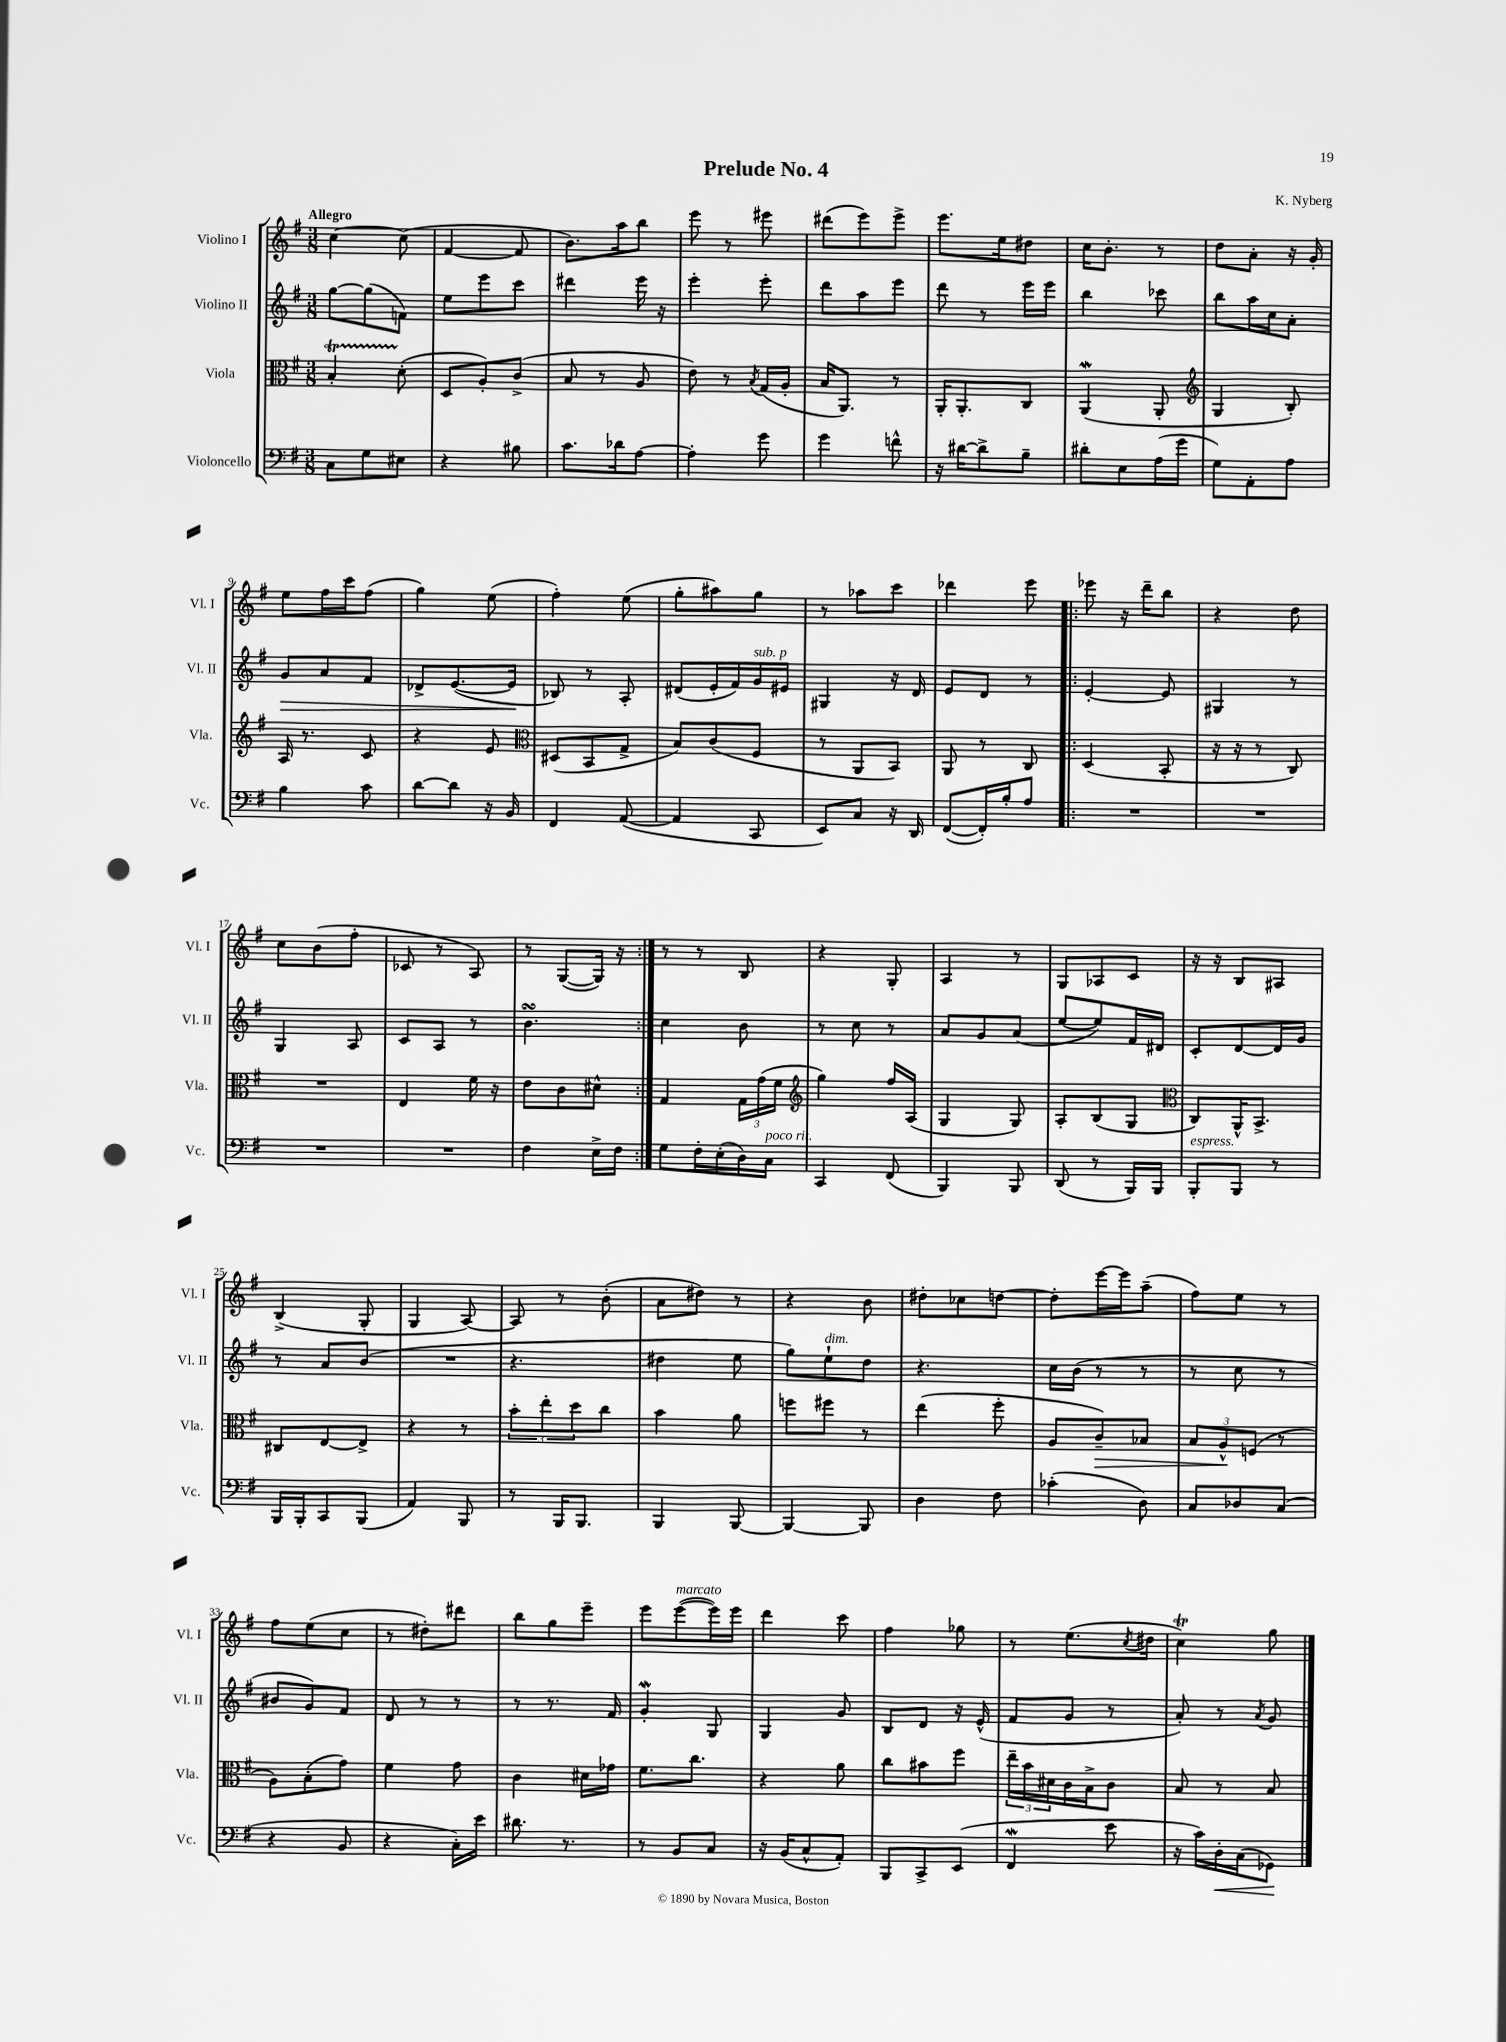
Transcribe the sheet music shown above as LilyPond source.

\header { title = "Prelude No. 4" composer = "K. Nyberg" }
<<
\new StaffGroup <<
\new Staff = "s0" \with { instrumentName = "Violino I" shortInstrumentName = "Vl. I" } {
    \clef treble \key g \major \numericTimeSignature \time 3/8 \tempo "Allegro"
    c''4~ c''8( |
    fis'4~ fis'8 |
    b'8.) a''16 b''8 |
    e'''8 r8 eis'''8 |
    dis'''8( e'''8) e'''8-> |
    e'''8. e''16 dis''8 |
    c''16 b'8.-. r8 |
    d''8 a'8-. r16 g'16-. |
    e''8 fis''16 c'''16 fis''8( |
    g''4) e''8( |
    fis''4-.) e''8( |
    g''8-. ais''8) g''8 |
    r8 aes''8 c'''8 |
    des'''4 e'''8 |
    \repeat volta 2 { ees'''8 r16 d'''16-- b''8 |
    r4 d''8 |
    c''8 b'8( fis''8-. |
    ces'8 r8 a8) |
    r8 g8~( g16) r16 | }
    r8 r8 b8 |
    r4 g8-. |
    a4 r8 |
    g8 aes8 c'8 |
    r16 r16 b8 ais8 |
    b4->( g8-. |
    g4 a8~) |
    a8 r8 b'8-.( |
    a'8 dis''8) r8 |
    r4 b'8 |
    dis''8-. ces''8 d''8~ |
    d''8-. e'''16~ e'''16 a''8--( |
    fis''8) e''8 r8 |
    fis''8 e''8( c''8 |
    r8 dis''8-.) dis'''8 |
    b''8 g''8 e'''8-- |
    e'''8 e'''8~^\markup { \italic "marcato" }( e'''16) e'''16 |
    d'''4 c'''8 |
    fis''4 ges''8 |
    r8 e''8.( \acciaccatura { c''8 } dis''16 |
    c''4\trill) g''8 \bar "|." |
}
\new Staff = "s1" \with { instrumentName = "Violino II" shortInstrumentName = "Vl. II" } {
    \clef treble \key g \major \numericTimeSignature \time 3/8
    g''8~ g''8( f'8) |
    e''8 e'''8 c'''8 |
    dis'''4 e'''16 r16 |
    e'''4-. e'''8-. |
    d'''8 a''8 e'''8 |
    d'''8 r8 e'''16 e'''16 |
    b''4 ces'''8 |
    b''8 a''16 c''16 a'8-. |
    g'8\> a'8 fis'8 |
    des'8-> e'8.~( e'16\! |
    bes8) r8 a8-. |
    dis'8( e'16-. fis'16) g'16^\markup { \italic "sub. p" } eis'16 |
    gis4 r16 d'16 |
    e'8 d'8 r8 |
    \repeat volta 2 { e'4~-. e'8 |
    gis4 r8 |
    g4 a8 |
    c'8 a8 r8 |
    b'4.\turn | }
    c''4 b'8 |
    r8 c''8 r8 |
    a'8 g'8 a'8( |
    e''8~ e''8) fis'16 dis'16 |
    c'8-. d'8~ d'16 g'16 |
    r8 a'8 b'8( |
    R4. |
    r4. |
    dis''4 e''8 |
    g''8) e''8-!^\markup { \italic "dim." } d''8 |
    r4. |
    c''16 b'16( r8 r8 |
    r8 c''8 r8 |
    bis'8 g'8) fis'8 |
    d'8 r8 r8 |
    r8 r8. fis'16 |
    g'4-.\mordent g8 |
    g4 g'8 |
    b8 d'8 r16 e'16-^( |
    fis'8 g'8 r8 |
    a'8-.) r8 \acciaccatura { a'8 } g'8 \bar "|." |
}
\new Staff = "s2" \with { instrumentName = "Viola" shortInstrumentName = "Vla." } {
    \clef alto \key g \major \numericTimeSignature \time 3/8
    b4-.\startTrillSpan d'8-.\stopTrillSpan( |
    d8 a8-.) c'8->( |
    b8 r8 a8 |
    e'8) r8 \acciaccatura { b8 } g16( a16-. |
    b16 a,8.) r8 |
    a,16-. a,8.-. c8 |
    a,4\mordent( a,8-. |
    \clef treble g4 b8-.) |
    a16 r8. c'8 |
    r4 e'8 |
    \clef alto dis8( b,8 g8-> |
    b8) c'8( fis8 |
    r8 a,8 b,8) |
    a,8 r8 c8 |
    \repeat volta 2 { d4( b,8-. |
    r16 r16 r8 c8) |
    R4. |
    e4 fis'16 r16 |
    e'8 c'8 dis'8-^ | }
    g4 \tuplet 3/2 { g16 g'16( fis'16 } |
    \clef treble g''4) fis''16 a16( |
    g4 g8) |
    a8-. b8( g8 |
    \clef alto c8) a,16-^ b,8.-> |
    cis8 e8~ e8-> |
    r4 r8 |
    \tuplet 3/2 { b'8-. e''8-. d''8 } c''8 |
    b'4 a'8 |
    f''8 fis''8 r8 |
    e''4( fis''8-. |
    a8 c'8--\>) bes8 |
    \tuplet 3/2 { b8 a8-^\! f8( } r8 |
    a8) b8-.( g'8) |
    fis'4 g'8 |
    c'4 dis'16 ges'16 |
    fis'8. c''8. |
    r4 a'8 |
    c''8 bis'8 fis''8 |
    \tuplet 3/2 { e''16-- b'16 dis'16 } c'16 b16-> c'8 |
    b8 r8 b8 \bar "|." |
}
\new Staff = "s3" \with { instrumentName = "Violoncello" shortInstrumentName = "Vc." } {
    \clef bass \key g \major \numericTimeSignature \time 3/8
    c8 g8 eis8 |
    r4 bis8 |
    c'8. des'16 a8~ |
    a4-. g'8 |
    g'4 f'8-^ |
    r16 dis'16~ dis'8-> b8-- |
    dis'8-. e8 a16( g'16 |
    g8) a,8-. a8 |
    b4 c'8 |
    d'8~ d'8 r16 b,16 |
    fis,4 a,8~( |
    a,4 c,8 |
    e,8) c8 r16 d,16 |
    fis,8~( fis,16-.) b16-. a8 |
    \repeat volta 2 { R4. |
    R4. |
    R4. |
    R4. |
    fis4 e16-> fis16 | }
    g8 fis16-. e16-.( d16) c16^\markup { \italic "poco rit." } |
    c,4 fis,8( |
    b,,4) b,,8 |
    d,8( r8 b,,16) b,,16 |
    b,,8-.^\markup { \italic "espress." } b,,8 r8 |
    b,,16 b,,16-. c,8 b,,8( |
    a,4) b,,8 |
    r8 b,,16 b,,8. |
    b,,4 b,,8~ |
    b,,4~ b,,8 |
    d4 fis8 |
    ces'4-.( d8) |
    c8 des8 c8( |
    r4 b,8 |
    r4 c16-.) e'16 |
    dis'8. r8. |
    r8 b,8 c8 |
    r16 b,16( c8-^ a,8-.) |
    b,,8 c,8-> e,8( |
    fis,4\mordent e'8 |
    r16 c'16) d16-.\< c16( ges,8\!) \bar "|." |
}
>>
>>
